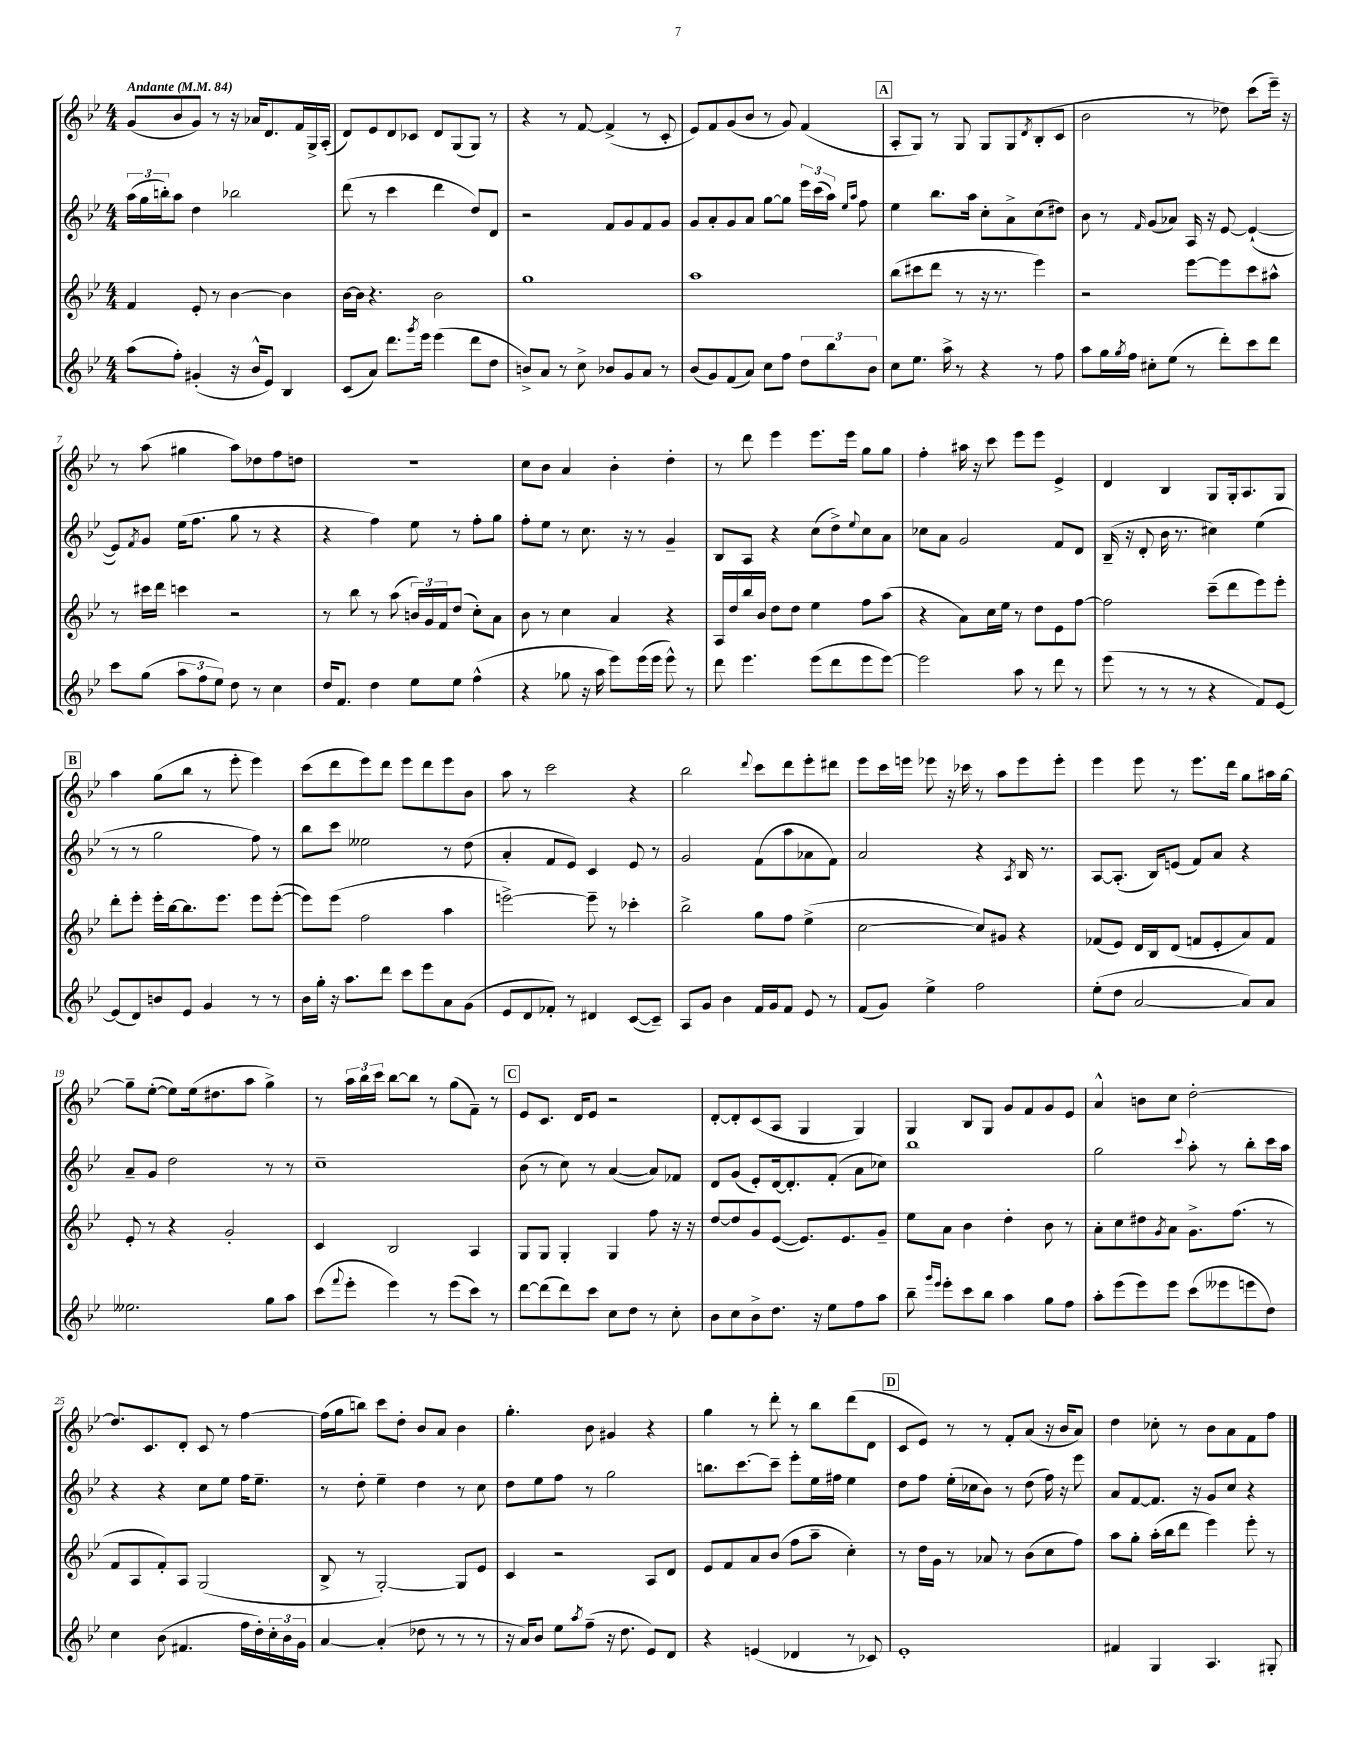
<<
\new StaffGroup <<
\new Staff = "s0" {
    \clef treble \key bes \major \numericTimeSignature \time 4/4 \tempo "Andante" 4 = 84
    g'8( bes'8 g'8) r8 r16 aes'16 d'8. f'16 g16-> a16-.( |
    d'8) ees'8 d'8 ces'8 d'8 g8( g8) r8 |
    r4 r8 f'8~ f'4->( r8 c'8-. |
    ees'8) f'8 g'8( bes'8 r8 g'8) f'4( |
    \mark \markup { \box "A" } a8-. g8) r8 g8 g8 g8 \acciaccatura { d'8 } bes8-.( c'8 |
    bes'2 r8 des''8) c'''8( ees'''16--) r16 |
    r8 a''8( gis''4 a''8) des''8 f''8 d''8 |
    R1 |
    c''8 bes'8 a'4 bes'4-. d''4-. |
    r8 d'''8 ees'''4 ees'''8. ees'''16 g''8 g''8 |
    f''4-. ais''16 r16 c'''8 ees'''8 ees'''8 ees'4-> |
    d'4 bes4 g8 g16-. a8. g8 |
    \mark \markup { \box "B" } a''4 g''8( bes''8 r8 ees'''8-. ees'''4) |
    c'''8( d'''8 ees'''8) d'''8 ees'''8 d'''8 ees'''8 bes'8 |
    a''8 r8 c'''2 r4 |
    bes''2 \appoggiatura { d'''8 } c'''8 d'''8 ees'''8-. dis'''8 |
    ees'''8 c'''16 e'''16 ees'''8 r16 ces'''16 r8 a''8 ees'''8 ees'''8-. |
    ees'''4 ees'''8 r8 ees'''8. d'''16 g''8 ais''16 g''16~ |
    g''8-- ees''8~-.( ees''8) ees''16( dis''8. a''8 g''4->) |
    r8 \tuplet 3/2 { a''16 bes''16 c'''16 } bes''8~ bes''8 r8 g''8( f'8--) r8 |
    \mark \markup { \box "C" } ees'8 c'8. d'16 ees'8 r2 |
    d'8~-. d'8-. c'8( a8 g4 g4) |
    g4 bes8 g8 g'8 f'8 g'8 ees'8 |
    a'4-^ b'8 c''8 d''2~-. |
    d''8. c'8. d'8-. c'8 r8 f''4~ |
    f''16( g''16 b''8) c'''8 d''8-. bes'8 a'8 bes'4 |
    g''4.-. bes'8 gis'4 r4 |
    g''4 r8 d'''8-. r8 bes''8 d'''8( d'8 |
    \mark \markup { \box "D" } c'8 ees'8) r8 r8 f'8-. a'8( r16 bes'16 a'8) |
    d''4 ces''8-. r8 bes'8 a'8 f'8 f''8 \bar "|." |
}
\new Staff = "s1" {
    \clef treble \key bes \major \numericTimeSignature \time 4/4
    \tuplet 3/2 { a''16( g''16 b''16-.) } a''8 d''4 bes''2 |
    d'''8( r8 c'''4 d'''4 d''8) d'8 |
    r2 f'8 g'8 f'8 g'8 |
    g'8 a'8-. g'8 a'8 g''8~ g''8 \tuplet 3/2 { ees'''16 c'''16( a''16) } \grace { ees''16 a''16 } f''8 |
    \mark \markup { \box "A" } ees''4 bes''8. a''16 c''8-. a'8-> c''8( dis''8) |
    bes'8 r8 \grace { f'16 } g'8( aes'8) a16 r16 ees'8~ ees'4~-!( |
    ees'8) \acciaccatura { f'8 } g'8 ees''16( f''8. g''8 r8 r4 |
    r4 f''4) ees''8 r8 f''8-. g''8 |
    f''8-. ees''8 r8 c''8. r16 r8 g'4-- |
    bes8 a8 r4 c''8( d''8->) \appoggiatura { ees''8 } c''8 a'8 |
    ces''8 a'8 g'2 f'8 d'8 |
    bes16--( r16 d'8-. bes'16 r8. cis''4) ees''4( |
    \mark \markup { \box "B" } r8 r8 g''2 f''8) r8 |
    bes''8 c'''8 eeses''2 r8 d''8( |
    a'4-. f'8 ees'8) c'4 ees'8 r8 |
    g'2 f'8( a''8 aes'8 f'8) |
    a'2 r4 \acciaccatura { a8 } bes16 r8. |
    a8~ a8.-.( bes16) e'8( f'8) a'8 r4 |
    a'8-- g'8 d''2 r8 r8 |
    c''1-- |
    \mark \markup { \box "C" } bes'8( r8 c''8) r8 a'4~( a'8) fes'8 |
    d'8 g'8( ees'8-.) d'16~ d'8.-. f'8-.( a'8 ces''8) |
    bes''1 |
    g''2 \appoggiatura { c'''8 } a''8-. r8 bes''8-. c'''16 a''16 |
    r4 r4 c''8 ees''8 f''16 ees''8.-- |
    r8 d''8-. ees''4-- d''4 r8 c''8 |
    d''8 ees''8 f''8 r8 g''2 |
    b''8. c'''8.~ c'''8-- ees'''8-. ees''16 fis''16 ees''4 |
    \mark \markup { \box "D" } d''8 f''8 ees''16-.( ces''16 bes'8) r8 d''8( f''16) r16 ees'''8 |
    a'8 f'8~ f'8. r16 g'8 c''8 r4 \bar "|." |
}
\new Staff = "s2" {
    \clef treble \key bes \major \numericTimeSignature \time 4/4
    f'4 ees'8-. r8 bes'4~ bes'4 |
    bes'16~ bes'16 r4. bes'2 |
    g''1 |
    a''1 |
    \mark \markup { \box "A" } bes''8( cis'''8 d'''8 r8 r16 r8. ees'''4) |
    r2 ees'''8~ ees'''8 c'''8 ais''8-^ |
    r8 cis'''16 d'''16 c'''4 r2 |
    r8 bes''8 r8 a''8( \tuplet 3/2 { b'16) g'16 f'16 } d''8( c''8-.) a'8 |
    bes'8 r8 c''4 a'4 r4 |
    a16 d''16 bes''16 bes'16 d''8 d''8 ees''4 f''8 a''8( |
    r4 a'8) c''16 ees''16 r8 d''8 ees'8 f''8~ |
    f''2 c'''8--( d'''8 ees'''8) ees'''8-. |
    \mark \markup { \box "B" } d'''8-. ees'''8-. ees'''16-. bes''16~ bes''8. ees'''8. ees'''8 ees'''8~-.( |
    ees'''8) ees'''8( f''2 a''4 |
    e'''2~->) e'''8-- r8 ces'''4-. |
    bes''2-> g''8 f''8 ees''4->( |
    c''2~ c''8) gis'8 r4 |
    fes'8( ees'8) d'16 bes16 d'8( f'8 ees'8-. a'8) f'8 |
    ees'8-. r8 r4 g'2-. |
    c'4 bes2 a4 |
    \mark \markup { \box "C" } g8 g8 g4-. g4 f''8 r16 r16 |
    d''8~ d''8 g'8 ees'8~( ees'8.) ees'8. g'8-- |
    ees''8 a'8 bes'4 d''4-. bes'8 r8 |
    a'8-. c''8 dis''8 \acciaccatura { g'8 } a'8 g'8.-> f''8.( r8 |
    f'8 a8 f'8-.) a8 g2( |
    bes8-> r8 g2~-.) g8 ees'8 |
    c'4 r2 a8 d'8 |
    ees'8 f'8 a'8 bes'8( f''8 a''8-- c''4-.) |
    \mark \markup { \box "D" } r8 d''16 g'16 r8 aes'8 r8 bes'8( c''8 f''8) |
    a''8 g''8-. a''16-.( bes''16 d'''8 ees'''4) ees'''8-. r8 \bar "|." |
}
\new Staff = "s3" {
    \clef treble \key bes \major \numericTimeSignature \time 4/4
    a''8( f''8-.) gis'4-.( r16 bes'16-^ ees'8) bes4 |
    c'8( a'8) d'''8. \acciaccatura { g'''8 } ees'''16 ees'''4( d'''8 d''8 |
    b'8->) a'8 r8 c''8-> bes'8 g'8 a'8 r8 |
    bes'8( g'8) f'8( a'8) c''8 f''8 \tuplet 3/2 { d''8 bes''8 bes'8 } |
    \mark \markup { \box "A" } c''8 ees''8. a''16-> r8 r4 r8 f''8 |
    a''8 g''16 \acciaccatura { g''8 } f''16 cis''8-. ees''8( r8 d'''8-.) c'''8 d'''8 |
    c'''8 g''8( \tuplet 3/2 { a''8 f''8 ees''8) } d''8 r8 c''4 |
    d''16 f'8. d''4 ees''8 ees''8 f''4-^( |
    r4 ges''8 r16 a''16 ees'''8) ees'''16( ees'''16 ees'''8-^) r8 |
    d'''8 ees'''4. ees'''8( d'''8 ees'''8 ees'''8~) |
    ees'''2 a''8 r8 d'''8 r8 |
    ees'''8( r8 r8 r8 r4 f'8) ees'8~ |
    \mark \markup { \box "B" } ees'8( d'8) b'8 ees'8 g'4 r8 r8 |
    bes'16 g''16-. r16 a''8. d'''8 c'''8 ees'''8 a'8 g'8( |
    ees'8 d'8 fes'8-.) r8 dis'4 c'8~( c'8--) |
    a8 g'8 bes'4 f'16 g'16 f'8 ees'8 r8 |
    f'8( g'8) ees''4-> f''2 |
    ees''8-.( d''8 a'2~ a'8) a'8 |
    eeses''2. g''8 a''8 |
    c'''8( \appoggiatura { f'''8 } ees'''8-. ees'''4) r8 ees'''8( c'''8) r8 |
    \mark \markup { \box "C" } d'''8~ d'''8( d'''8) c'''8 c''8 d''8 r8 c''8-. |
    bes'8 c''8 bes'8-> d''8. r16 ees''8 f''8 a''8 |
    bes''8-- \grace { g'''16 ees'''16 } ees'''8-. c'''8 bes''8 a''4 g''8 f''8 |
    a''8-. ees'''8( ees'''8) ees'''8 c'''8( eeses'''8 e'''8 d''8) |
    c''4 bes'8( fis'4. f''16 d''16-.) \tuplet 3/2 { c''16-. bes'16 g'16 } |
    a'4~ a'4-.( des''8 r8 r8 r8 |
    r16 a'16) bes'8 ees''8 \acciaccatura { a''8 } f''8--( r16 d''8. ees'8) d'8 |
    r4 e'4( des'4 r8 ces'8) |
    \mark \markup { \box "D" } ees'1-. |
    fis'4 g4 a4. gis8-. \bar "|." |
}
>>
>>
